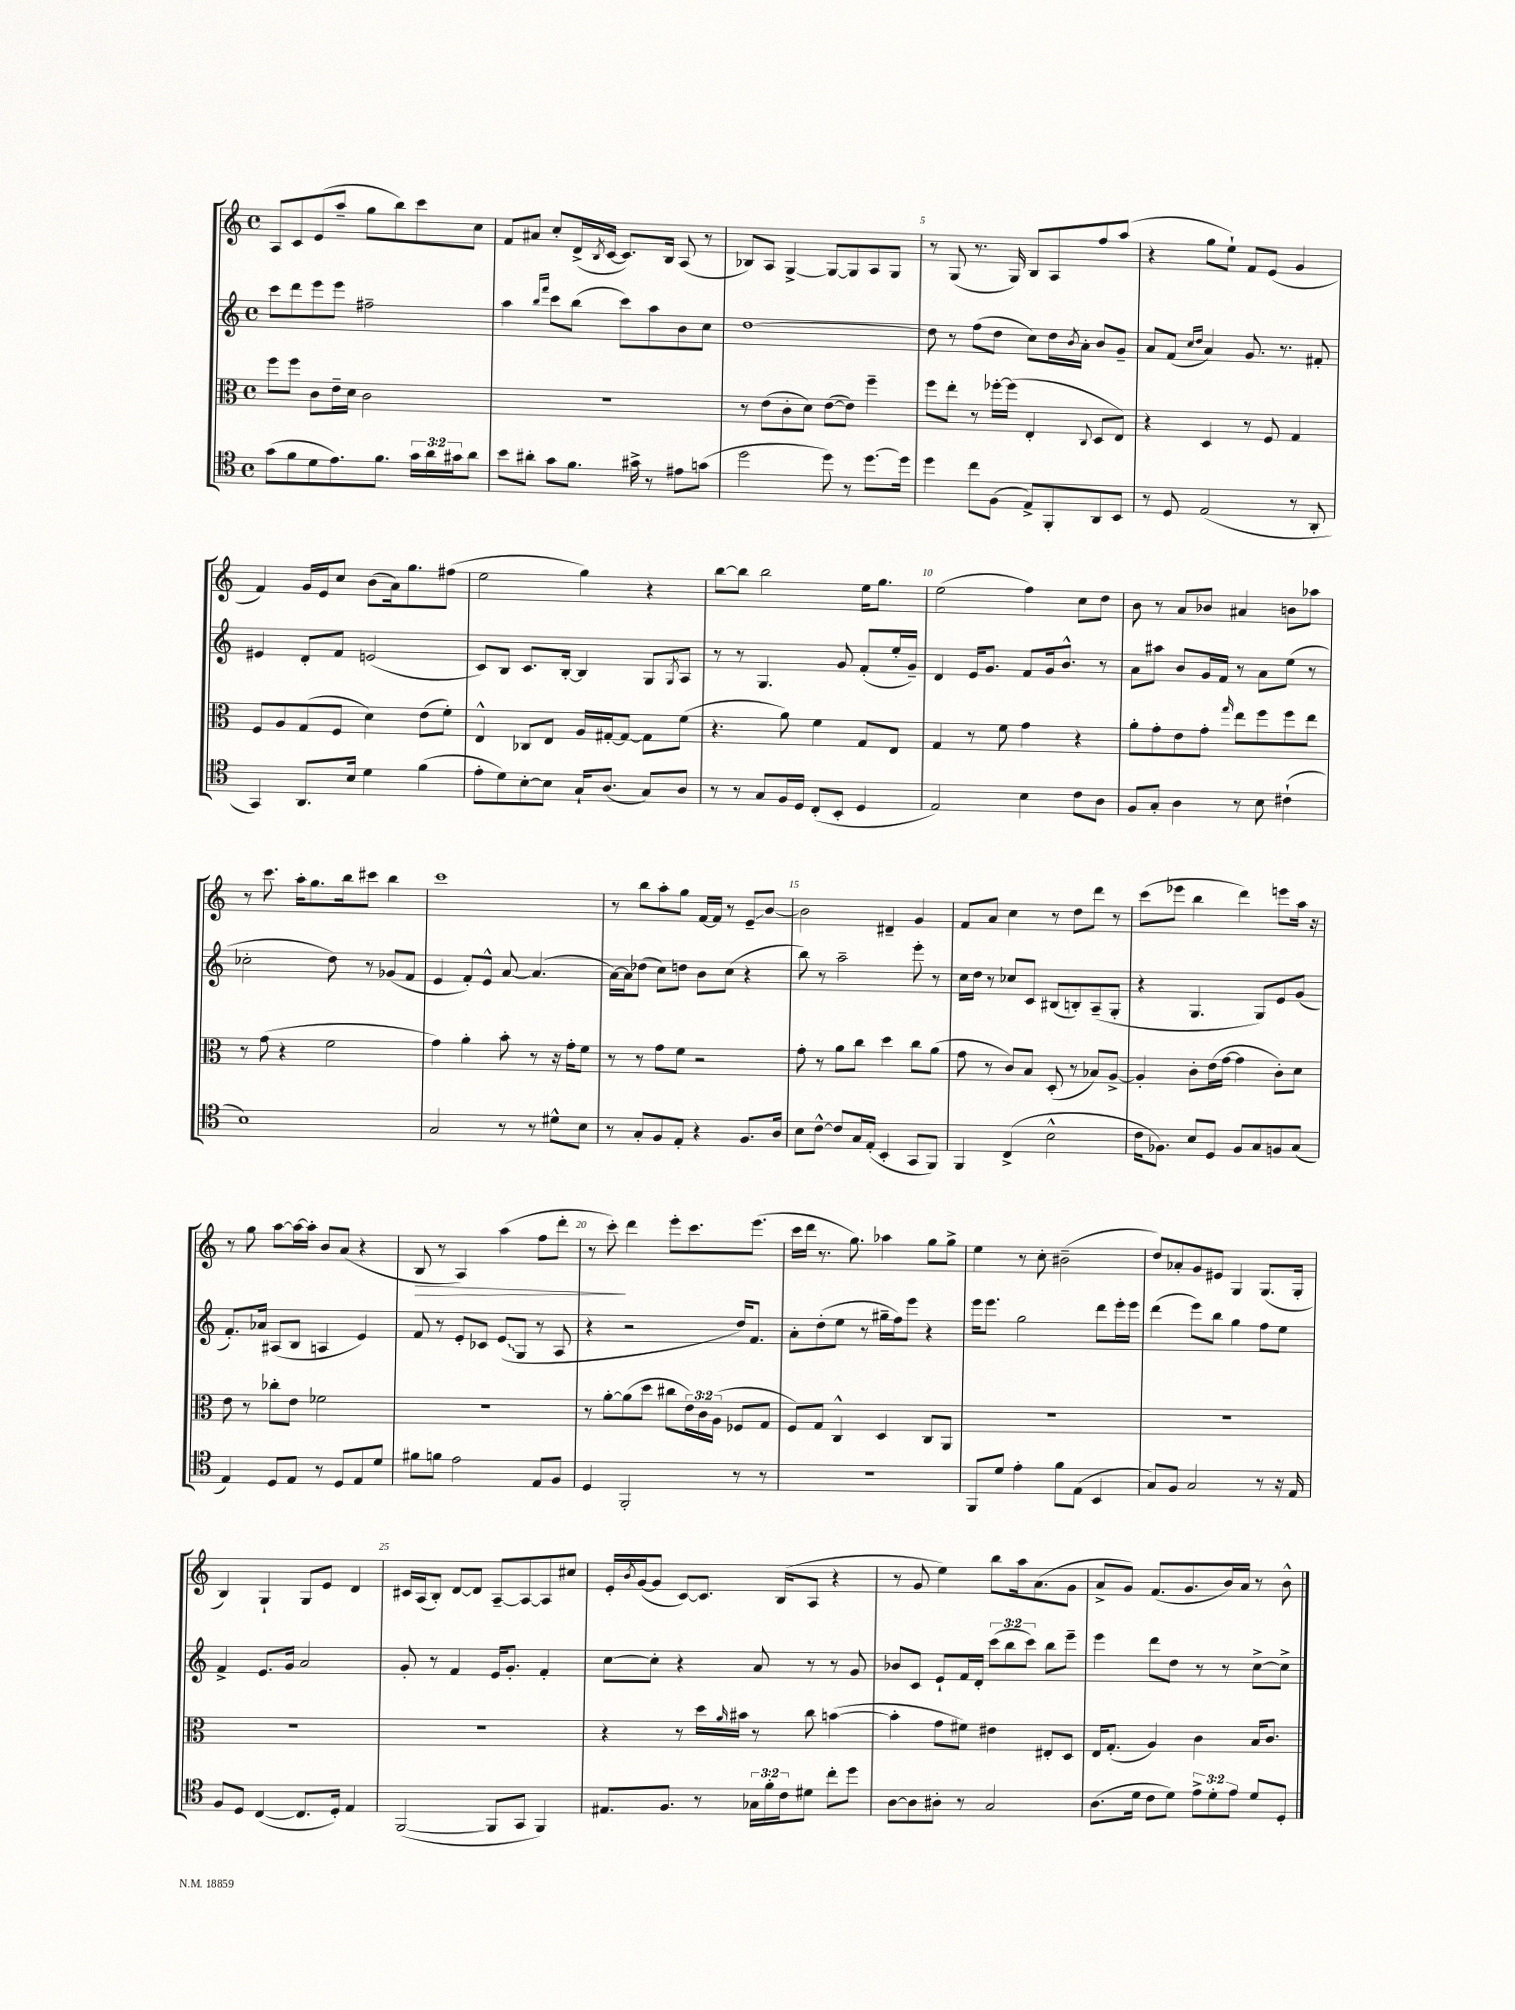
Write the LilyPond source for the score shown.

<<
\new StaffGroup <<
\new Staff = "s0" {
    \clef treble \key c \major \defaultTimeSignature \time 4/4
    a8 c'8 e'8( a''8-- g''8 b''8) c'''8 c''8 |
    f'8 ais'8 c''8-. d'16->( \acciaccatura { b8 } c'16~ c'8.) b16 a8( r8 |
    bes8) a8 g4~-> g8~ g8 a8 g8 |
    r8 g8( r8. g16) b8 a8 f''8 a''8( |
    r4 g''8 e''8-!) f'8 e'8( g'4 |
    f'4) g'16 e'16 c''8 b'8( a'16) g''8. fis''8( |
    e''2 g''4) r4 |
    b''8~ b''8 b''2 e''16 g''8. |
    e''2( f''4) c''8 d''8 |
    b'8 r8 a'8 bes'8 ais'4 b'8 aes''8 |
    r8 c'''8. a''16-. g''8. b''16 cis'''8 b''4 |
    c'''1 |
    r8 b''8 a''8-. g''8 f'16~ f'16 r8 e'8--\glissando b'8~ |
    b'2 dis'4-- g'4 |
    f'8 a'8 c''4 r8 d''8 d'''8 r8 |
    c'''8( ees'''8 b''4 d'''4) e'''8 a''16 r16 |
    r8 g''8 a''8~ a''16~ a''16-. b'8 a'8( r4 |
    b8\> r8 a4) a''4( f''8 d'''8-. |
    r8 c'''8-.\!) d'''4 e'''8-. c'''8. e'''8.( |
    c'''16 d'''16 r8. g''8.) aes''4 g''8 g''8-> |
    e''4 r8 c''8-. bis'2--( |
    d''8) aes'8-. g'8 eis'8 g4 g8.( g16-. |
    b4) g4-! g8 e'8 d'4 |
    cis'16 a16( b8-.) d'8~ d'8 a8~-- a8~ a8 cis''8 |
    e'16-. \acciaccatura { b'8 } g'16~( g'8 c'8~) c'8. b16( a8 r4 |
    r8 g'8 e''4) b''8 a''16 a'8.( g'8 |
    a'8-> g'8) f'8.( g'8. b'16) a'16 r8 b'8-^ \bar "|." |
}
\new Staff = "s1" {
    \clef treble \key c \major \defaultTimeSignature \time 4/4 \override Staff.TupletNumber.text = #tuplet-number::calc-fraction-text
    c'''8 d'''8 e'''8 e'''8 fis''2-- |
    a''4 \grace { b''16 f'''16 } c'''8 b''8( c'''8) a''8 b'8 c''8 |
    d''1~ |
    d''8 r8 f''8( d''8 c''8) d''16 \acciaccatura { b'8 } a'16-. b'8 g'8-- |
    a'8 f'8( \grace { c''16 d''16 } a'4) g'8. r8. fis'8-. |
    eis'4 d'8-. f'8 e'2( |
    c'8) b8 c'8. b16~-. b4 g8 \acciaccatura { g8 } a8 |
    r8 r8 g4. g'8 f'8-.( e''16-. g'16--) |
    d'4 e'16 g'8. f'8 g'16 b'8.-^ r8 |
    a'8 ais''8 b'8 g'16 f'16 r8 a'8 e''8( r8 |
    ces''2-. d''8) r8 ges'8( f'8 |
    e'4 f'8-.) e'8-^ a'8~ a'4.( |
    a'16~) a'16 des''8( c''8) d''8 b'8 c''8( r4 |
    b''8) r8 a''2-- e'''8-. r8 |
    c''16 d''16 r8 ces''8 c'8 bis8( b8-.) a8--( g8-. |
    r4 g4. g8) e'8 g'8( |
    f'8.-.) aes'16 ais8( b8 a4 e'4) |
    f'8 r8 e'8-. ces'8 \once \override Glissando.style = #'zigzag e'8\glissando( g8 r8 a8 |
    r4 r2 d''16) f'8. |
    a'8-. d''8-.( e''8 r8 gis''16-- f''16) e'''8 r4 |
    e'''16 e'''8. g''2 d'''8 e'''16-. e'''16 |
    d'''4( e'''8) b''8 g''4 f''8 e''8 |
    f'4-> e'8. g'16 a'2 |
    g'8-. r8 f'4 e'16 g'8.-. f'4-. |
    c''8~ c''8-. r4 a'8 r8 r8 g'8 |
    bes'8 c'8 e'8-! f'16 d'16-. \tuplet 3/2 { c'''8( b''8 c'''8) } b''8 e'''8-- |
    e'''4 d'''8 d''8 r8 r8 c''8~-> c''8-> \bar "|." |
}
\new Staff = "s2" {
    \clef alto \key c \major \defaultTimeSignature \time 4/4 \override Staff.TupletNumber.text = #tuplet-number::calc-fraction-text
    f''8 f''8 c'8 e'16-- d'16 c'2 |
    R1 |
    r8 e'8( c'8-. d'8) e'8~( e'8) f''4-- |
    f''8 e''8-. r8 fes''16~-. fes''16( e4-. \appoggiatura { c8 } d8 e8) |
    r4 d4 r8 f8 g4 |
    f8 a8 g8( f8 d'4) e'8( f'8-.) |
    e4-^ ces8 e8 a16 gis16~-. gis8~ gis8 f'8( |
    r4. a'8) f'4 g8 e8 |
    g4 r8 f'8 g'4 r4 |
    a'8-. g'8-. e'8 g'8-. \grace { g''16 } e''8 f''8 f''8 e''8 |
    r8 g'8( r4 f'2 |
    g'4) a'4-. b'8-. r8 r16 g'16-. f'8 |
    r8 r8 g'8 f'8 r2 |
    g'8-. r8 a'8 c''8 d''4 c''8 a'8( |
    g'8 r8 c'8) b8 d8-.( r8 bes8) a8~-> |
    a4-. c'8-. e'16( g'16~ g'4 c'8-.) d'8 |
    e'8 r8 ces''8-. e'8 fes'2 |
    R1 |
    r8 a'8~-. a'8( d''8 cis''8 \tuplet 3/2 { e'16) c'16 a16( } fes8 g8 |
    f8) g8 c4-^ d4 c8 a,8 |
    R1 |
    R1 |
    R1 |
    R1 |
    r4 r8 d''16 \grace { a'16 } bis'16 r8 c''8 b'4~( |
    b'4-. g'8 fis'8) eis'4 eis8-. d8 |
    e16 g8.-.( a4) c'4 b16 c'8. \bar "|." |
}
\new Staff = "s3" {
    \clef tenor \key c \major \defaultTimeSignature \time 4/4 \override Staff.TupletNumber.text = #tuplet-number::calc-fraction-text
    g'8( f'8 d'8 e'8.) f'8. \tuplet 3/2 { g'16 a'16 gis'16 } a'8 |
    b'8 ais'8-. g'8 f'8. gis'16-> r8 eis'8 g'8( |
    d''2 d''8) r8 d''8.~ d''16 |
    d''4 c''8 f8( e8->) f,8-. a,8 b,8 |
    r8 d8 e2( r8 a,8-. |
    g,4) a,8. b16 d'4 f'4( |
    e'8-. d'8) b8~-. b8 g16-! a8.( g8) a8 |
    r8 r8 g8 f16 d16 c8-.( b,8-. d4 |
    e2) b4 c'8 a8 |
    f8 g8-. a4 r8 b8 cis'4-!( |
    b1) |
    g2 r8 r8 dis'8-^ b8 |
    r8 g8-. f8 e8-. r4 f8. a16 |
    b8 c'8~-^ c'8 g16 e16-.( b,4-. g,8 f,8) |
    f,4 c4->( b2-^ |
    c'16 fes8.) b8 d8 fes8 g8 f8 g8( |
    e4) d8 e8 r8 d8 e8 d'8 |
    fis'8 f'8 e'2 e8 f8 |
    d4 f,2-. r8 r8 |
    R1 |
    f,8 d'8 e'4-. f'8 e8( b,4 |
    g8) f8 g2 r8 r16 e16 |
    f8 d8 c4~( c8. d16-.) e4 |
    f,2~( f,8 g,8 f,4) |
    eis8. f8. r8 \tuplet 3/2 { ges16 f'16-. c'16 } dis'8 c''8-. d''8 |
    a8~ a8 ais8-. r8 g2 |
    a8.( d'16 c'8 d'8) \tuplet 3/2 { e'8-> d'8-. e'8 } d'8 d8-. \bar "|." |
}
>>
>>
\layout { \context { \Score currentBarNumber = #2 \override BarNumber.break-visibility = ##(#f #t #t) barNumberVisibility = #(every-nth-bar-number-visible 5) } }
